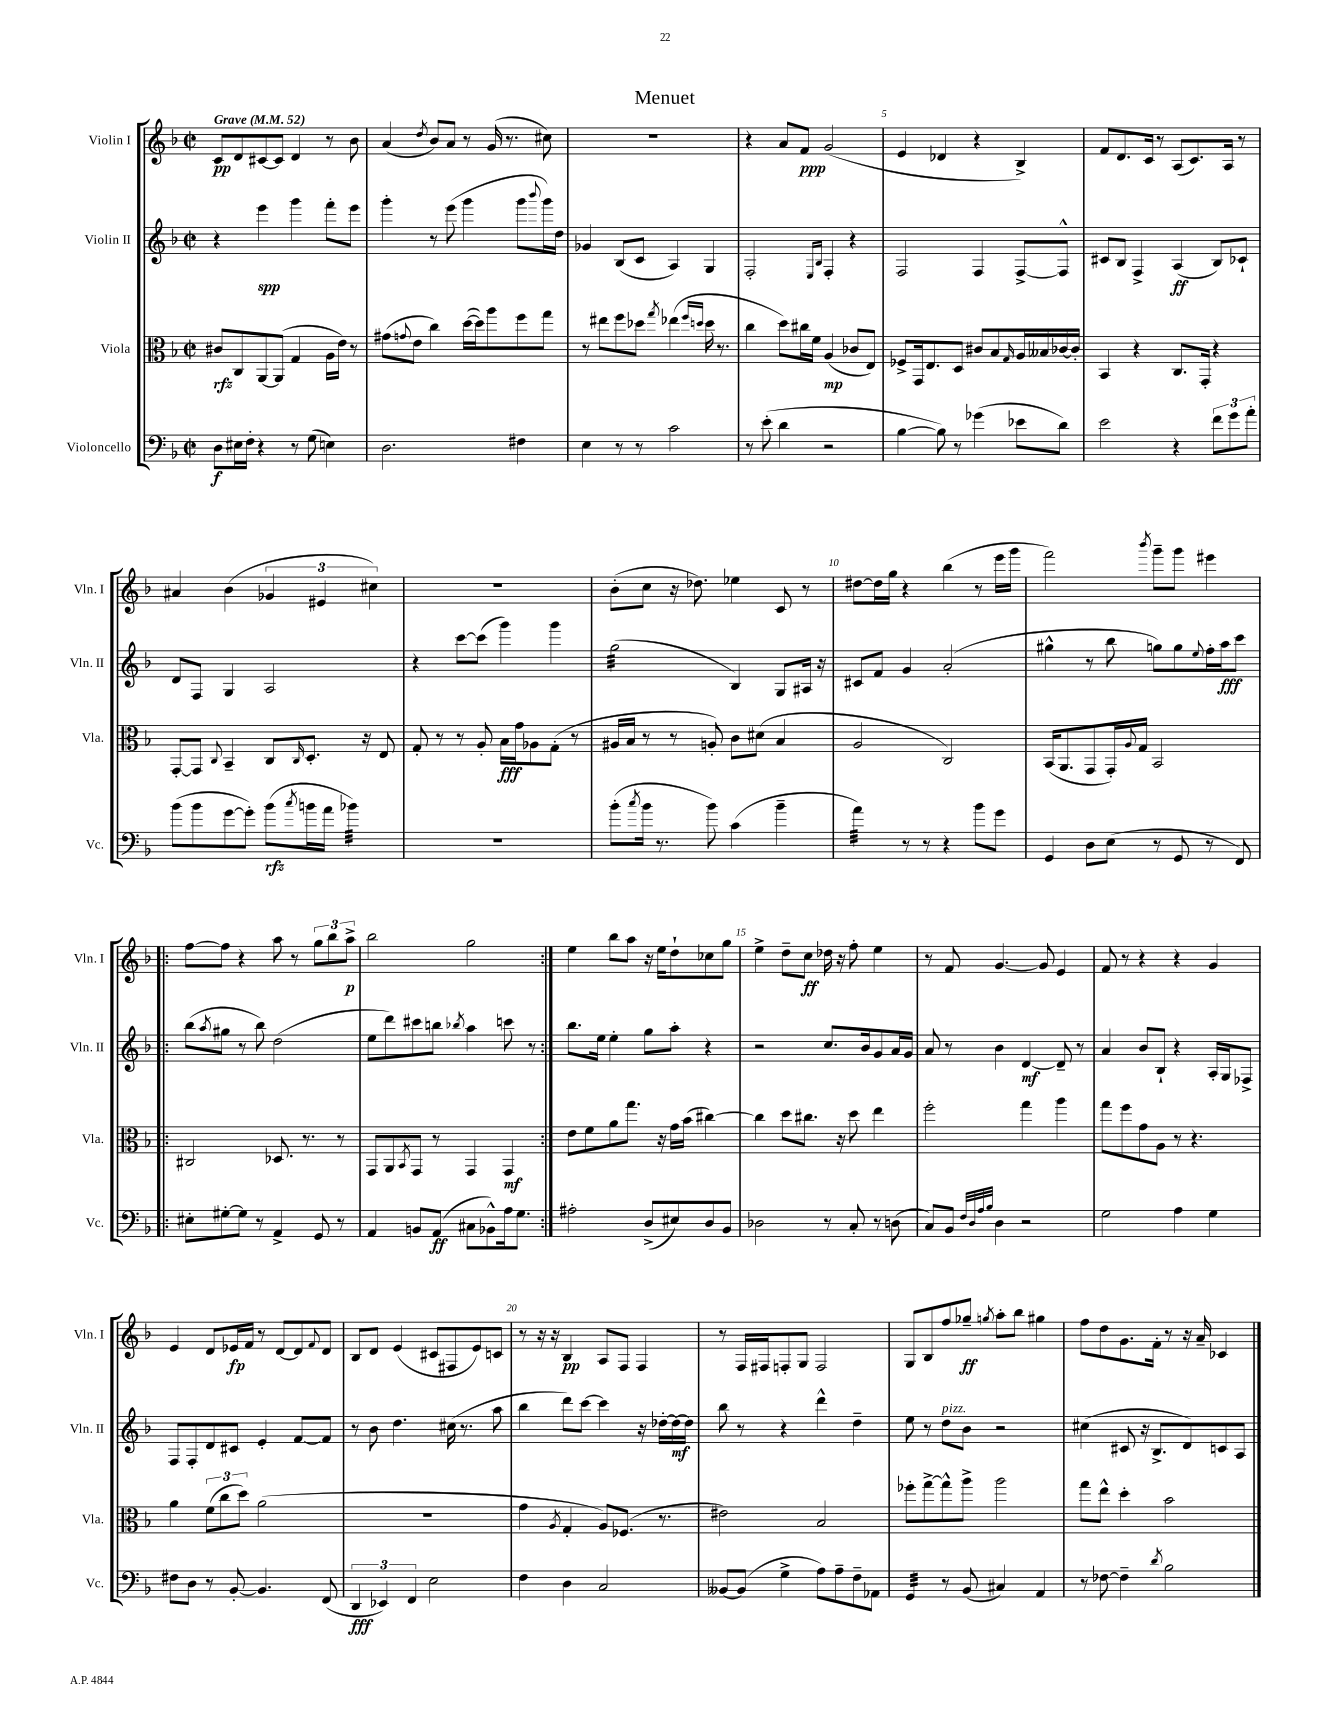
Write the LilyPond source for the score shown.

\header { title = "Menuet" }
<<
\new StaffGroup <<
\new Staff = "s0" \with { instrumentName = "Violin I" shortInstrumentName = "Vln. I" } {
    \clef treble \key f \major \defaultTimeSignature \time 2/2 \tempo "Grave" 4 = 52
    c'8\pp d'8 cis'8~ cis'8 d'4 r8 bes'8 |
    a'4( \acciaccatura { d''8 } bes'8) a'8 r8 g'16( r8. cis''8) |
    R1 |
    r4 a'8 f'8\ppp g'2( |
    e'4 des'4 r4 bes4->) |
    f'8 d'8. c'16 r8 a8( c'8.) a16 r8 |
    ais'4 bes'4( \tuplet 3/2 { ges'4 eis'4 cis''4) } |
    R1 |
    bes'8-.( c''8 r16 des''8.) ees''4 c'8 r8 |
    dis''8~ dis''16 g''16 r4 bes''4( r8 e'''16 g'''16 |
    f'''2) \acciaccatura { bes'''8 } g'''8-- g'''8 eis'''4 |
    \repeat volta 2 { f''8~ f''8 r4 a''8 r8 \tuplet 3/2 { g''8 bes''8 a''8->\p } |
    bes''2 g''2 | }
    e''4 bes''8 a''8 r16 e''16 d''8-! ces''8 g''8 |
    e''4-> d''8-- c''8\ff des''16 r16 f''8-. e''4 |
    r8 f'8 g'4.~ g'8 e'4 |
    f'8 r8 r4 r4 g'4 |
    e'4 d'8 ees'16\fp f'16 r8 d'8~ d'8 \appoggiatura { f'8 } d'8 |
    bes8 d'8 e'4( cis'8 fis8 e'8) c'8 |
    r8 r16 r16 bes4\pp a8 f8 f4 |
    r8 f16 fis16 f8-. g8 f2 |
    g8 bes8 f''8 ges''8--\ff \acciaccatura { g''8 } a''8-. bes''8 gis''4 |
    f''8 d''8 g'8. f'16-. r8 r16 a'16-- ces'4 \bar "|." |
}
\new Staff = "s1" \with { instrumentName = "Violin II" shortInstrumentName = "Vln. II" } {
    \clef treble \key f \major \defaultTimeSignature \time 2/2
    r4 e'''4\spp g'''4 f'''8-. e'''8 |
    g'''4-. r8 e'''8( g'''4 g'''8 \appoggiatura { bes'''8 } g'''16) d''16 |
    ges'4 bes8( c'8 a4) g4 |
    f2-. \grace { e16 bes16 } f4-. r4 |
    f2 f4 f8~-> f8-^ |
    cis'8 bes8 f4-> a4\ff( bes8) ces'8-! |
    d'8 f8 g4 a2 |
    r4 c'''8~ c'''8( g'''4) g'''4 |
    g''2:32( bes4) g8 ais16 r16 |
    cis'8 f'8 g'4 a'2-.( |
    gis''4-^ r8 bes''8 g''8) g''8 \appoggiatura { e''8 } f''16-. a''16\fff c'''8 |
    \repeat volta 2 { bes''8( \acciaccatura { a''8 } gis''8 r8 bes''8) d''2( |
    e''8 d'''8) cis'''8 b''8 \acciaccatura { bes''8 } a''4 c'''8 r8 | }
    bes''8. e''16 e''4-. g''8 a''8-. r4 |
    r2 c''8. bes'16 g'8 a'16 g'16 |
    a'8 r8 bes'4 d'4~\mf d'8-- r8 |
    a'4 bes'8 bes8-! r4 a16-. g16 fes8-> |
    f8 f8-. d'8 cis'8 e'4-. f'8~ f'8 |
    r8 bes'8 d''4. cis''16( r8. a''8 |
    bes''4 d'''8) c'''8~ c'''4 r16 des''16~-. des''16~\mf des''16 |
    bes''8 r8 r4 d'''4-^ d''4-- |
    e''8 r8 d''8^\markup { \italic "pizz." } bes'8 r2 |
    cis''4( cis'8 r16 bes8.-> d'8) c'8 a8 \bar "|." |
}
\new Staff = "s2" \with { instrumentName = "Viola" shortInstrumentName = "Vla." } {
    \clef alto \key f \major \defaultTimeSignature \time 2/2
    cis'8\rfz c8 a,8~ a,8( g4 a16 e'16) r8 |
    gis'8( \appoggiatura { g'8 } e'8 c''4) d''16~( d''16) a''8 f''8 g''8 |
    r8 eis''8 f''8 des''8 \acciaccatura { g''8 } ees''4( \grace { f''16 d''16 } d''16 r8. |
    c''4 d''8) cis''16 f'16 a4\mp( ces'8 e8) |
    fes8-> g,16 e8. d8 cis'8 bes8 \grace { g16 } a16 beses16 ces'16~ ces'16-. |
    bes,4 r4 c8. g,16-. r4 |
    g,8~-. g,8 \appoggiatura { c8 } bes,4-- c8 \grace { c16 } d8.-. r16 e8 |
    g8-. r8 r8 a8-. bes16\fff g'16 aes8 g8-.( r8 |
    ais16 bes16 r8 r8 a8-.) c'8 dis'8( bes4 |
    a2 c2) |
    bes,16( a,8. g,8 g,16-.) \appoggiatura { a8 } g16 bes,2 |
    \repeat volta 2 { cis2 des8. r8. r8 |
    g,8 a,8 \acciaccatura { bes,8 } g,8 r8 g,4 g,4\mf | }
    e'8 f'8 a'8 g''8. r16 g'16 bes'16( cis''4~) |
    cis''4 d''8 cis''8. r16 d''8 e''4 |
    f''2-. g''4 a''4 |
    g''8 f''8 g'8 a8 r8 r4. |
    a'4 \tuplet 3/2 { f'8( c''8 d''8) } a'2( |
    R1 |
    g'4 \acciaccatura { a8 } g4-. a8) fes8.( r8. |
    eis'2) bes2 |
    fes''8-. g''8~-> g''8-^ a''8-> a''2 |
    g''8 e''8-^ d''4-. bes'2 \bar "|." |
}
\new Staff = "s3" \with { instrumentName = "Violoncello" shortInstrumentName = "Vc." } {
    \clef bass \key f \major \defaultTimeSignature \time 2/2
    d8\f eis16 f16-. r4 r8 g8( e4) |
    d2. fis4 |
    e4 r8 r8 c'2 |
    r8 e'8-.( d'4 r2 |
    bes4~ bes8) r8 ges'4( ees'8 d'8) |
    e'2 r4 \tuplet 3/2 { f'8 g'8 a'8-. } |
    bes'8( bes'8 g'8~ g'8-.) bes'8\rfz( \acciaccatura { c''8 } b'16 a'16 bes'4:32) |
    R1 |
    bes'8-.( \acciaccatura { c''8 } bes'16 r8. bes'8) c'4( bes'4-- |
    a'4:32) r8 r8 r4 bes'8 g'8 |
    g,4 d8 e8( r8 g,8 r8 f,8) |
    \repeat volta 2 { eis8-. gis8~-. gis8 r8 a,4-> g,8 r8 |
    a,4 b,8 a,8\ff( cis8 bes,8-^) a16 g8. | }
    ais2-. d8->( eis8) d8 bes,8 |
    des2 r8 c8-. r8 d8( |
    c8) bes,8 \grace { f32 d32 a32 bes32 } d4 r2 |
    g2 a4 g4 |
    fis8 d8 r8 bes,8~-. bes,4. f,8( |
    \tuplet 3/2 { d,4\fff ees,4) f,4 } e2 |
    f4 d4 c2 |
    beses,8~ beses,8( g4-> a8) a8-- f8-- aes,8 |
    g,4:32 r8 bes,8( cis4) a,4 |
    r8 fes8~ fes4-- \acciaccatura { d'8 } bes2 \bar "|." |
}
>>
>>
\layout { \context { \Score \override BarNumber.break-visibility = ##(#f #t #t) barNumberVisibility = #(every-nth-bar-number-visible 5) } }
